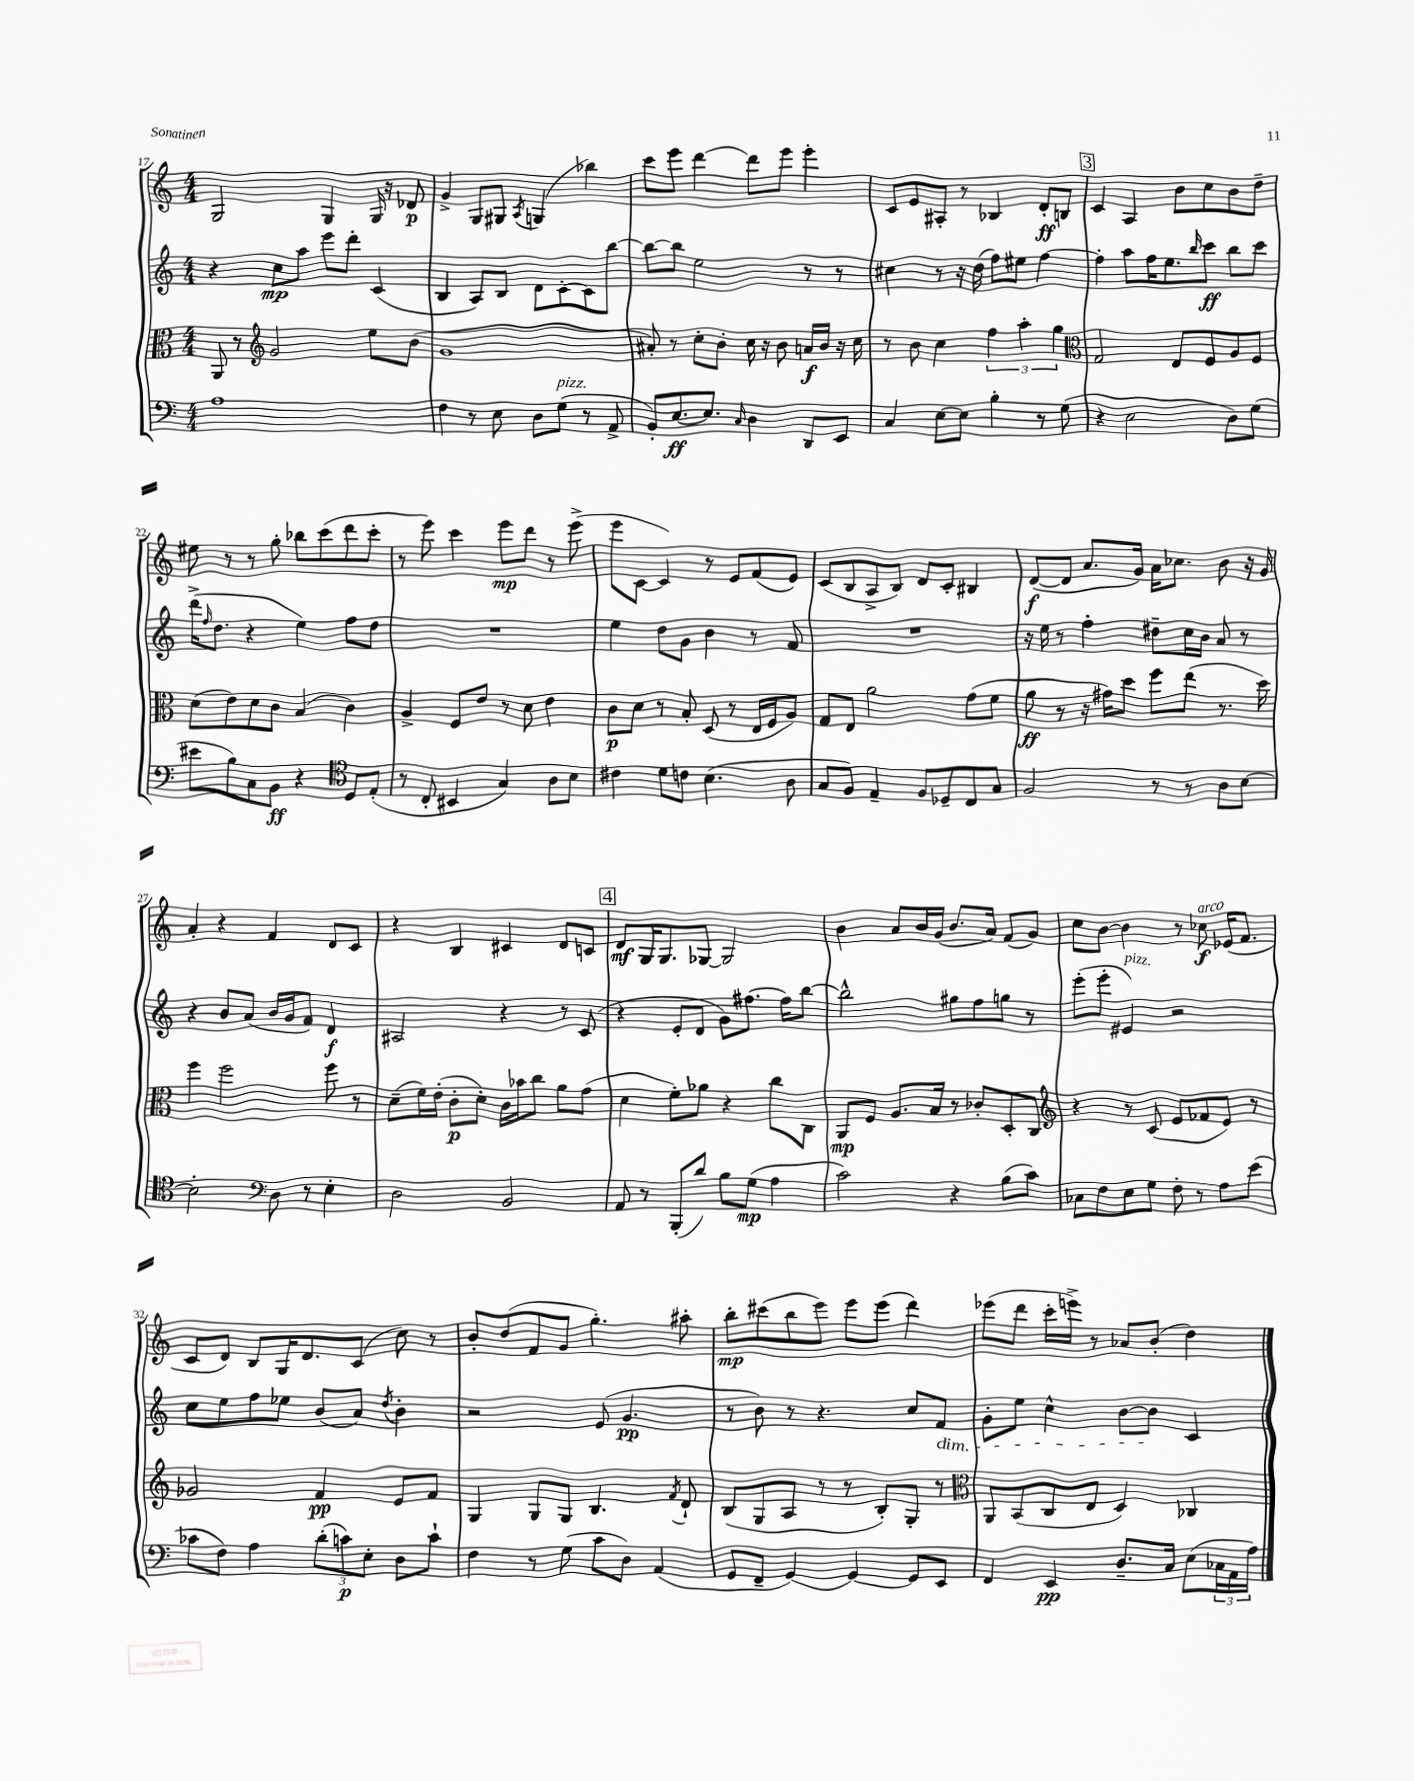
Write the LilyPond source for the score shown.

<<
\new StaffGroup <<
\new Staff = "s0" {
    \clef treble \key c \major \numericTimeSignature \time 4/4
    g2 g4 g16 r16 des'8\p |
    g'4-> g8 gis8 \acciaccatura { a8 } g4( bes''4) |
    c'''8 e'''8 d'''4~ d'''8 e'''8 e'''4-. |
    c'8 e'8 ais8-. r8 bes4 d'8-.\ff b8 |
    \mark \markup { \box "3" } c'4 a4 b'8 c''8 b'8 d''8-- |
    eis''8 r8 r8 g''8-. bes''8 c'''8( d'''8 c'''8-. |
    r8 e'''8) c'''4 e'''8\mp d'''8 r8 e'''8->( |
    e'''8 c'8~ c'4) r8 e'8 f'8( e'8) |
    c'8( b8 a8-> b8) d'8 c'8-. bis4 |
    d'8~\f( d'8 a'8. g'16) a'16 ces''8. b'8 r16 g'16 |
    a'4-. r4 f'4 d'8 c'8 |
    r4 b4 cis'4 d'8 c'8 |
    \mark \markup { \box "4" } d'8\mf g16 g8. ges8~ ges2 |
    b'4 a'8 b'16 g'16( b'8. a'16) f'8( g'8) |
    c''8 b'8~ b'4 r8 ces''8\f^\markup { \italic "arco" } ees'16( f'8. |
    c'8 d'8) b8 g16 d'8. c'8( c''8) r8 |
    b'8-. d''8( f'8 g'8 g''4.-.) ais''8-. |
    b''8-.\mp cis'''8( b''8 e'''8) e'''8 e'''8( d'''4) |
    ees'''8( d'''8 c'''16-. e'''16->) r8 aes'8 b'8-.( d''4) \bar "|." |
}
\new Staff = "s1" {
    \clef treble \key c \major \numericTimeSignature \time 4/4
    r4 c''8\mp a''8 e'''8 d'''8-. c'4( |
    b4 a8) b8 d'8 c'8~-. c'8 b''8~ |
    b''8~ b''8 e''2 r8 r8 |
    cis''4 r8 r16 d''16( f''8) eis''8 f''4~ |
    \mark \markup { \box "3" } f''4-. a''8 f''16 e''8. \grace { b''16 } c'''8\ff b''8 c'''8 |
    d'''16->( \grace { f''16 } d''8. r4 e''4) f''8 d''8 |
    R1 |
    e''4 d''8 g'8 b'4 r8 f'8 |
    R1 |
    r16 e''16 r8 f''4-. dis''8-- c''16 b'16 a'8 r8 |
    r4 b'8 a'8( b'16 g'16 f'8) d'4\f |
    ais2 r4 r8 c'8( |
    \mark \markup { \box "4" } r4 e'8-. d'8 g'8) fis''8.~ fis''16 b''8~ |
    b''2-^ gis''8 f''8 g''8 r8 |
    e'''8-.( e'''8-. eis'4^\markup { \italic "pizz." }) r2 |
    c''8 e''8 f''8 ees''8 b'8( a'8) \acciaccatura { d''8 } b'4-. |
    r2 e'8( g'4.\pp |
    r8 b'8) r8 r4. c''8 f'8\dim |
    g'8-. e''8 c''4-^ b'8~ b'8\! c'4 \bar "|." |
}
\new Staff = "s2" {
    \clef alto \key c \major \numericTimeSignature \time 4/4
    a,8 r8 \clef treble g'2 e''8 b'8( |
    g'1 |
    ais'8-.) r8 c''8-. b'8-. c''16 r16 b'8 a'16\f b'16 r16 c''16 |
    r8 b'8 c''4 \tuplet 3/2 { f''4 a''4-. g''4 } |
    \mark \markup { \box "3" } \clef alto g2 e8 f8 a8 f8 |
    d'8( e'8) d'8 c'8 b4( c'4) |
    a4-> f8 e'8 r8 d'8 e'4 |
    c'8\p d'8 r8 b8-. d8( r8 e16 f16 a8) |
    g8 e8 a'2 g'8( f'8 |
    a'8\ff r8 r16 gis'16) d''8 f''8 e''8( r8. d''16) |
    f''4 f''2 f''8 r8 |
    d'8--( f'16) e'16-.( c'8-.\p d'8-.) c'16 bes'16 c''8 a'8 g'8( |
    \mark \markup { \box "4" } d'4 f'8-.) aes'8 r4 c''8 c8 |
    a,8\mp f8 a8. b16 r8 ces'8-. d8-. c8 |
    \clef treble r4 r8 c'8( e'8 fes'8 e'8) r8 |
    ges'2 f'4\pp e'8 f'8 |
    g4 g8 g8 b4. \acciaccatura { f'8 } d'8-! |
    b8( g8 a8 r8 r8 b8-.) g8-. r8 |
    \clef alto a,8 b,8( c8 e8 d4) ces4 \bar "|." |
}
\new Staff = "s3" {
    \clef bass \key c \major \numericTimeSignature \time 4/4
    a1 |
    f4 r8 e8 d8 g8^\markup { \italic "pizz." }( r8 a,8-> |
    b,8-.) e8.~\ff e8. \grace { c16 } d4 d,8 e,8 |
    c4 e8~ e8 b4-. r8 g8( |
    \mark \markup { \box "3" } r4 e2 d8) g8( |
    eis'8 b8) c8 b,8\ff r4 \clef tenor d8 e8-.( |
    r8 c8-. bis,4 g4) a8 b8 |
    cis'4 d'8 c'8 b4.( a8 |
    g8 f8) e4-- f8 des8-- c8 g8 |
    f2 r8 r8 a8 b8~ |
    b2-. \clef bass d8 r8 e4-. |
    d2 b,2 |
    \mark \markup { \box "4" } a,8 r8 b,,8-.( d'8) b8 g8\mp( a4 |
    c'2) r4 b8( c'8) |
    ces8 f8 e8 g8 f8-. r8 a8 e'8( |
    ces'8 f8) a4 \tuplet 3/2 { d'8-.( c'8\p) e8-. } d8 c'8-! |
    f4 r8 g8( c'8 d8) a,4( |
    g,8 f,8-- g,4~) g,4~ g,8 e,8 |
    f,4 e,4\pp d8.-- c16 e8( \tuplet 3/2 { ces16 a,16 a16) } \bar "|." |
}
>>
>>
\layout { \context { \Score currentBarNumber = #17 } }
